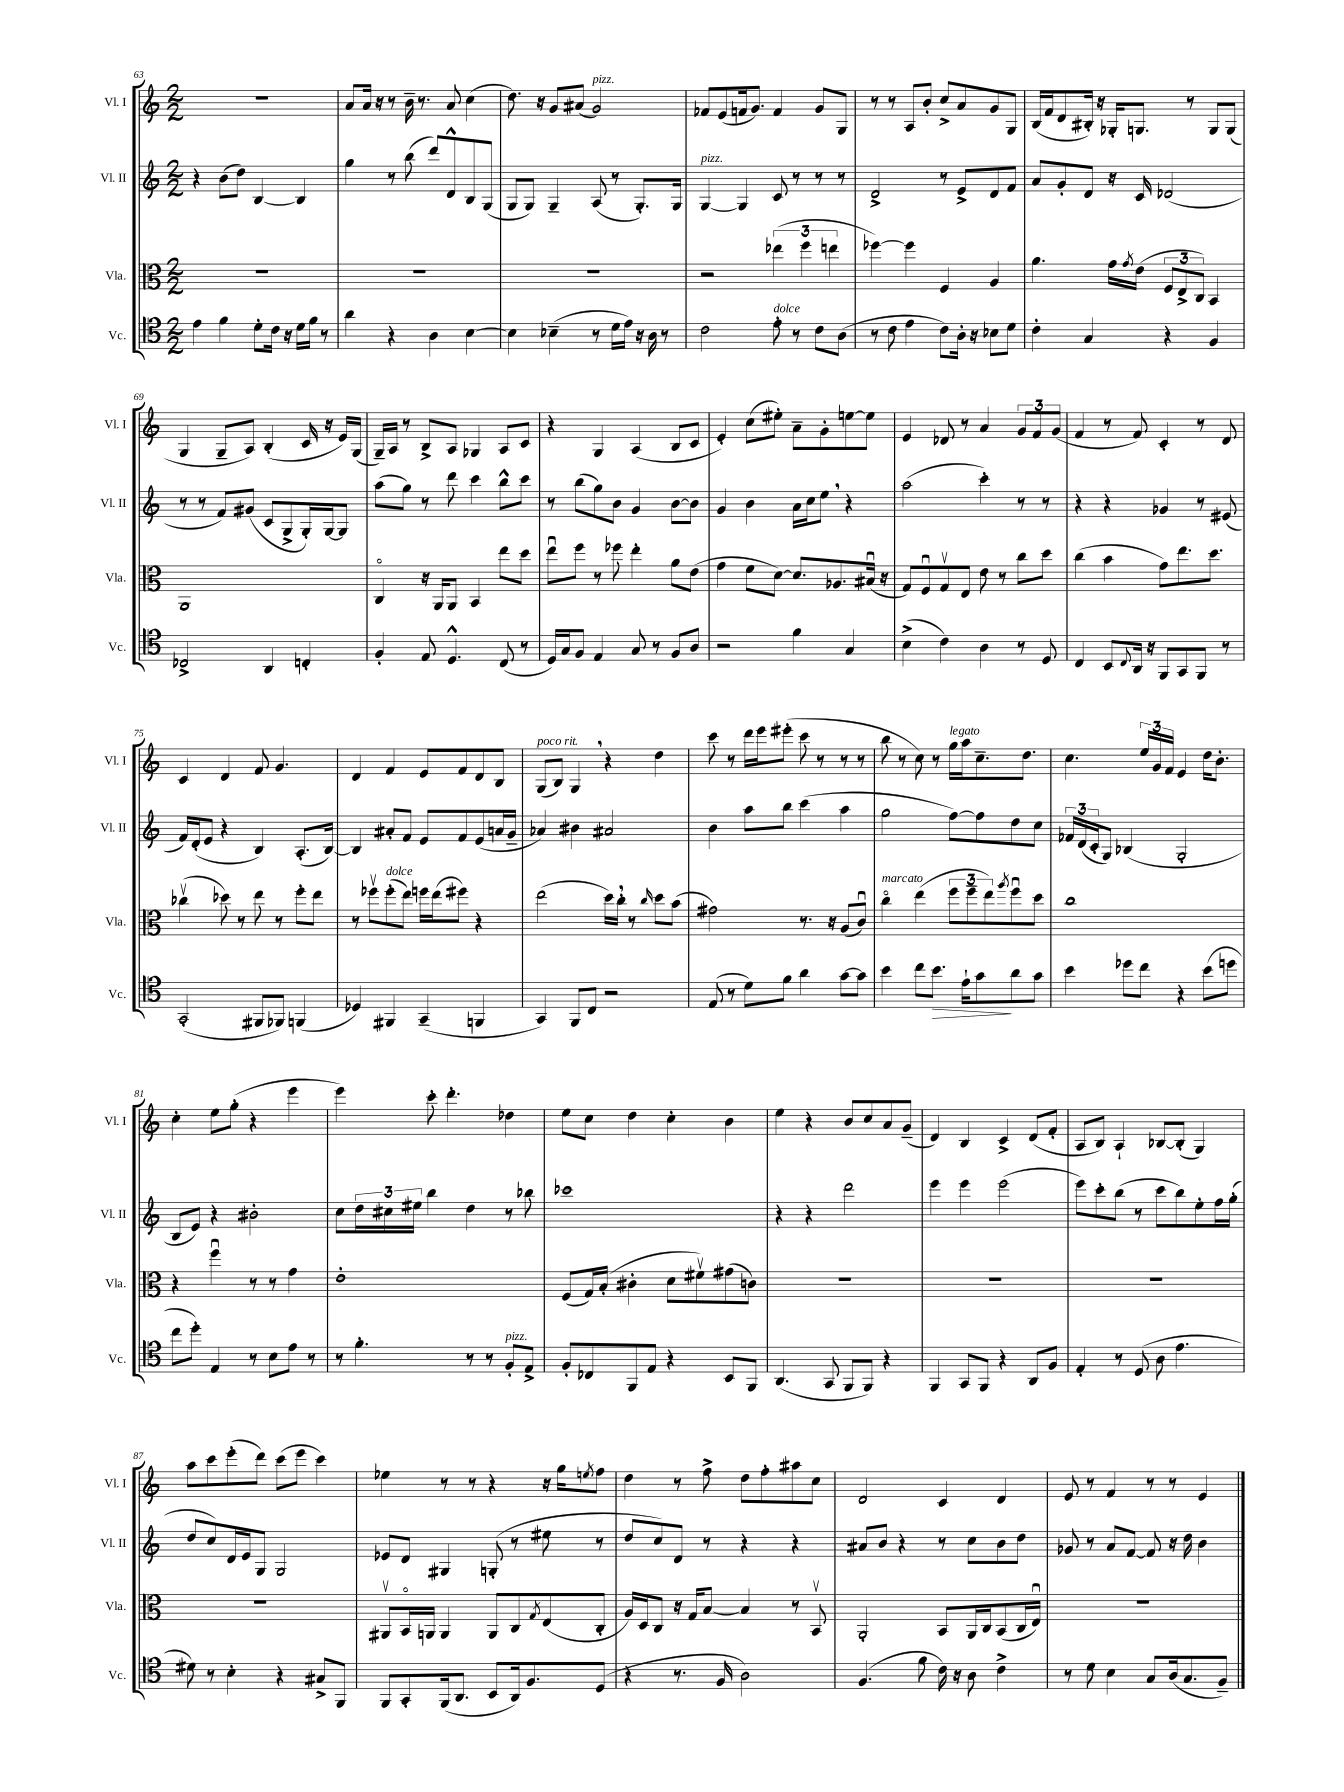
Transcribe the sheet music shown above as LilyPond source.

<<
\new StaffGroup <<
\new Staff = "s0" \with { instrumentName = "Vl. I" shortInstrumentName = "Vl. I" } {
    \clef treble \key c \major \numericTimeSignature \time 2/2
    r1 |
    a'8 a'16 r16 r8 b'16-- r8. a'8 c''4( |
    d''8.) r16 g'8 ais'8( g'2^\markup { \italic "pizz." }) |
    fes'8 e'8( f'16 g'8.) f'4 g'8 g8 |
    r8 r8 a8 b'8-. c''8-> a'8 g'8 g8 |
    b16( f'16 d'8 bis16-.) r16 ges16-. g8. r8 g8 g8( |
    g4 g8-- a8) b4-.( c'16 r16 e'16) g16( |
    g16--) a16 r8 b8-> a8 ges4 a8 c'8 |
    r4 g4 a4( b8 c'8 |
    e'4-.) c''8( eis''8-.) a'8-- g'8-. e''8~ e''8 |
    e'4 des'8 r8 a'4 \tuplet 3/2 { g'8 f'8 g'8( } |
    f'4 r8 f'8) c'4-. r8 d'8 |
    c'4 d'4 f'8 g'4. |
    d'4 f'4 e'8 f'8 d'8 b8 |
    g8^\markup { \italic "poco rit." }( b8) g4 \breathe r4 d''4 |
    c'''8 r8 d'''16 e'''16 eis'''8-.( c'''8 r8 r8 r8 |
    b''8 r8 c''8) r8 g''16^\markup { \italic "legato" } a''16 c''8.-- d''8. |
    c''4. \tuplet 3/2 { e''16 g'16 f'16 } e'4 d''16 b'8.-. |
    c''4-. e''8 g''8-.( r4 e'''4 |
    e'''4) c'''8-. d'''4.-. des''4 |
    e''8 c''8 d''4 c''4-. b'4 |
    e''4 r4 b'8 c''8 a'8 g'8--( |
    d'4) b4 c'4-> d'8( f'8-. |
    a8 b8) a4-! bes8~ bes8-.( g4) |
    a''8 c'''8 e'''8-.( d'''8) c'''8( e'''8 c'''4) |
    ees''4 r8 r8 r4 r16 g''16 \acciaccatura { e''8 } f''8 |
    d''4 r8 f''8-> d''8 f''8-. ais''8 c''8 |
    d'2 c'4 d'4 |
    e'8 r8 f'4 r8 r8 e'4 \bar "|." |
}
\new Staff = "s1" \with { instrumentName = "Vl. II" shortInstrumentName = "Vl. II" } {
    \clef treble \key c \major \numericTimeSignature \time 2/2
    r4 b'8( d''8) b4~ b4 |
    g''4 r8 b''8( d'''8) d'8-^ b8 g8( |
    g8 g8) g4-- a8( r8 g8.-.) g16 |
    g4~^\markup { \italic "pizz." } g4 c'8 r8 r8 r8 |
    d'2-> r8 e'8-> d'8 f'8 |
    a'8 g'8-. d'8 r16 c'16 des'2( |
    r8 r8 f'8) gis'8( c'8 g8-> g16-.) g16~ g8 |
    a''8( g''8) r8 d'''8 c'''4 b''8-^ c'''8 |
    r8 b''8( g''8) b'8 g'4 b'8~ b'8 |
    g'4 b'4 a'16 c''16 e''8 \breathe r4 |
    a''2( c'''4-.) r8 r8 |
    r4 r4 ges'4 r8 eis'8( |
    f'16) d'16-.( e'8 r4 b4) a8.-.( b16~) |
    b4 ais'8-. f'8 e'8 f'8 e'8( a'16 g'16-- |
    aes'4) bis'4 ais'2 |
    b'4 a''8 b''8 c'''4( a''4 |
    g''2 f''8~) f''8 d''8 c''8 |
    \tuplet 3/2 { fes'16 d'16( c'16-. } g8) bes4( g2-. |
    b8 e'8) r4 bis'2-. |
    c''8 \tuplet 3/2 { d''16 cis''16 eis''16 } b''4 d''4 r8 bes''8 |
    ces'''1 |
    r4 r4 d'''2 |
    e'''4 e'''4 e'''2( |
    e'''8) c'''8-. b''8( r8 c'''8 b''8) e''8-. f''16 g''16-.( |
    d''8 c''8) d'16 e'16 g8 g2 |
    ees'8 d'8 gis4 g8-.( r8 eis''8 r8 |
    d''8 c''8) d'8 r8 r4 r4 |
    ais'8 b'8 r4 r8 c''8 b'8 d''8 |
    ges'8 r8 a'8 f'8~ f'8 r16 d''16 b'4 \bar "|." |
}
\new Staff = "s2" \with { instrumentName = "Vla." shortInstrumentName = "Vla." } {
    \clef alto \key c \major \numericTimeSignature \time 2/2
    R1 |
    R1 |
    R1 |
    r2 \tuplet 3/2 { ees''4( f''4 e''4 } |
    fes''4~) fes''4 f4 a4 |
    a'4. g'16 \acciaccatura { g'8 } e'16( \tuplet 3/2 { f8 e8-> c8) } b,4 |
    a,1 |
    c4\flageolet r16 a,16 a,8 b,4 e''8 d''8 |
    e''8\downbow f''8 r8 fes''8 e''4-. a'8 e'8( |
    g'4 f'8 d'8~) d'8. aes8. bis16\downbow( r16 |
    g8) f8\downbow g8\upbow e8 e'8 r8 c''8 d''8 |
    c''4( b'4 g'8) e''8. d''8. |
    ces''4\upbow( des''8) r8 e''8 r8 f''8-. e''8 |
    r8 fes''8\upbow fes''8-.^\markup { \italic "dolce" }( e''8) f''16 e''16( fis''8) r4 |
    e''2( d''16) c''16-. \breathe r8 \grace { c''16 } d''8 b'8( |
    gis'2) r8. r16 a8( c'8\downbow) |
    c''4\flageolet^\markup { \italic "marcato" } e''4( \tuplet 3/2 { f''8 f''8-- e''8) } \acciaccatura { a''8 } f''8\downbow d''8 |
    c''1 |
    r4 f''4\downbow r8 r8 g'4 |
    e'1-. |
    f8( g16) b16-.( cis'4-. d'8 fis'8\upbow) gis'8( c'8) |
    R1 |
    R1 |
    R1 |
    R1 |
    ais,8\upbow b,16\flageolet a,16 a,4 a,8 c8 \acciaccatura { g8 } e8( c8-. |
    a16) d16 c8 r16 g16 b8~ b4 r8 b,8\upbow |
    a,2-. b,8 a,16 c16 b,8( c16 e16\downbow) |
    R1 \bar "|." |
}
\new Staff = "s3" \with { instrumentName = "Vc." shortInstrumentName = "Vc." } {
    \clef tenor \key c \major \numericTimeSignature \time 2/2
    e'4 f'4 d'8-. c'16 r16 d'16 f'16 r8 |
    a'4 r4 a4 b4~ |
    b4 bes4--( r8 d'16 e'16) r16 a16 r8 |
    c'2 e'8-.^\markup { \italic "dolce" } r8 c'8 a8( |
    r8 c'8 e'4 c'8) a16-. r16 bes8 d'8 |
    c'4-. g4 r4 f4 |
    ces2-> a,4 c4-. |
    f4-. e8 d4.-^ c8( r8 |
    d16) g16 f8 e4 g8 r8 f8 a8 |
    r2 f'4 g4 |
    b4->( c'4) a4 r8 d8 |
    c4 b,8 \appoggiatura { c8 } a,16 r16 f,8 g,8 f,8 r8 |
    g,2-.( fis,8 fes,8) f,4( |
    des4) fis,4 g,4--( f,4 |
    g,4) f,8 c8 r2 |
    e8( r8 d'8) f'8 a'4 g'8~ g'8 |
    b'4 c''8 b'8.\> e'16-! g'8\! a'8 g'8 |
    b'4 des''8 c''8 r4 b'8( d''8 |
    c''8 d''8-.) e4 r8 b8 e'8 r8 |
    r8 f'4.-. r8 r8 f8-.^\markup { \italic "pizz." } e8-> |
    f8-. ces8 f,8 e8 r4 b,8 f,8 |
    a,4.( g,8 f,8 f,8) r4 |
    f,4 g,8 f,8 r4 a,8 f8 |
    e4-. r8 d8( a8 e'4. |
    dis'8) r8 b4-. r4 gis8-> f,8 |
    f,8 g,8-. f,16( a,8. b,8 a,16) f8. d8( |
    r4 r8. f16 a2) |
    f4.( f'8 c'16) r16 a8 c'4-> |
    r8 d'8 b4 g8 a16( g8. f8--) \bar "|." |
}
>>
>>
\layout { \context { \Score currentBarNumber = #63 } }
